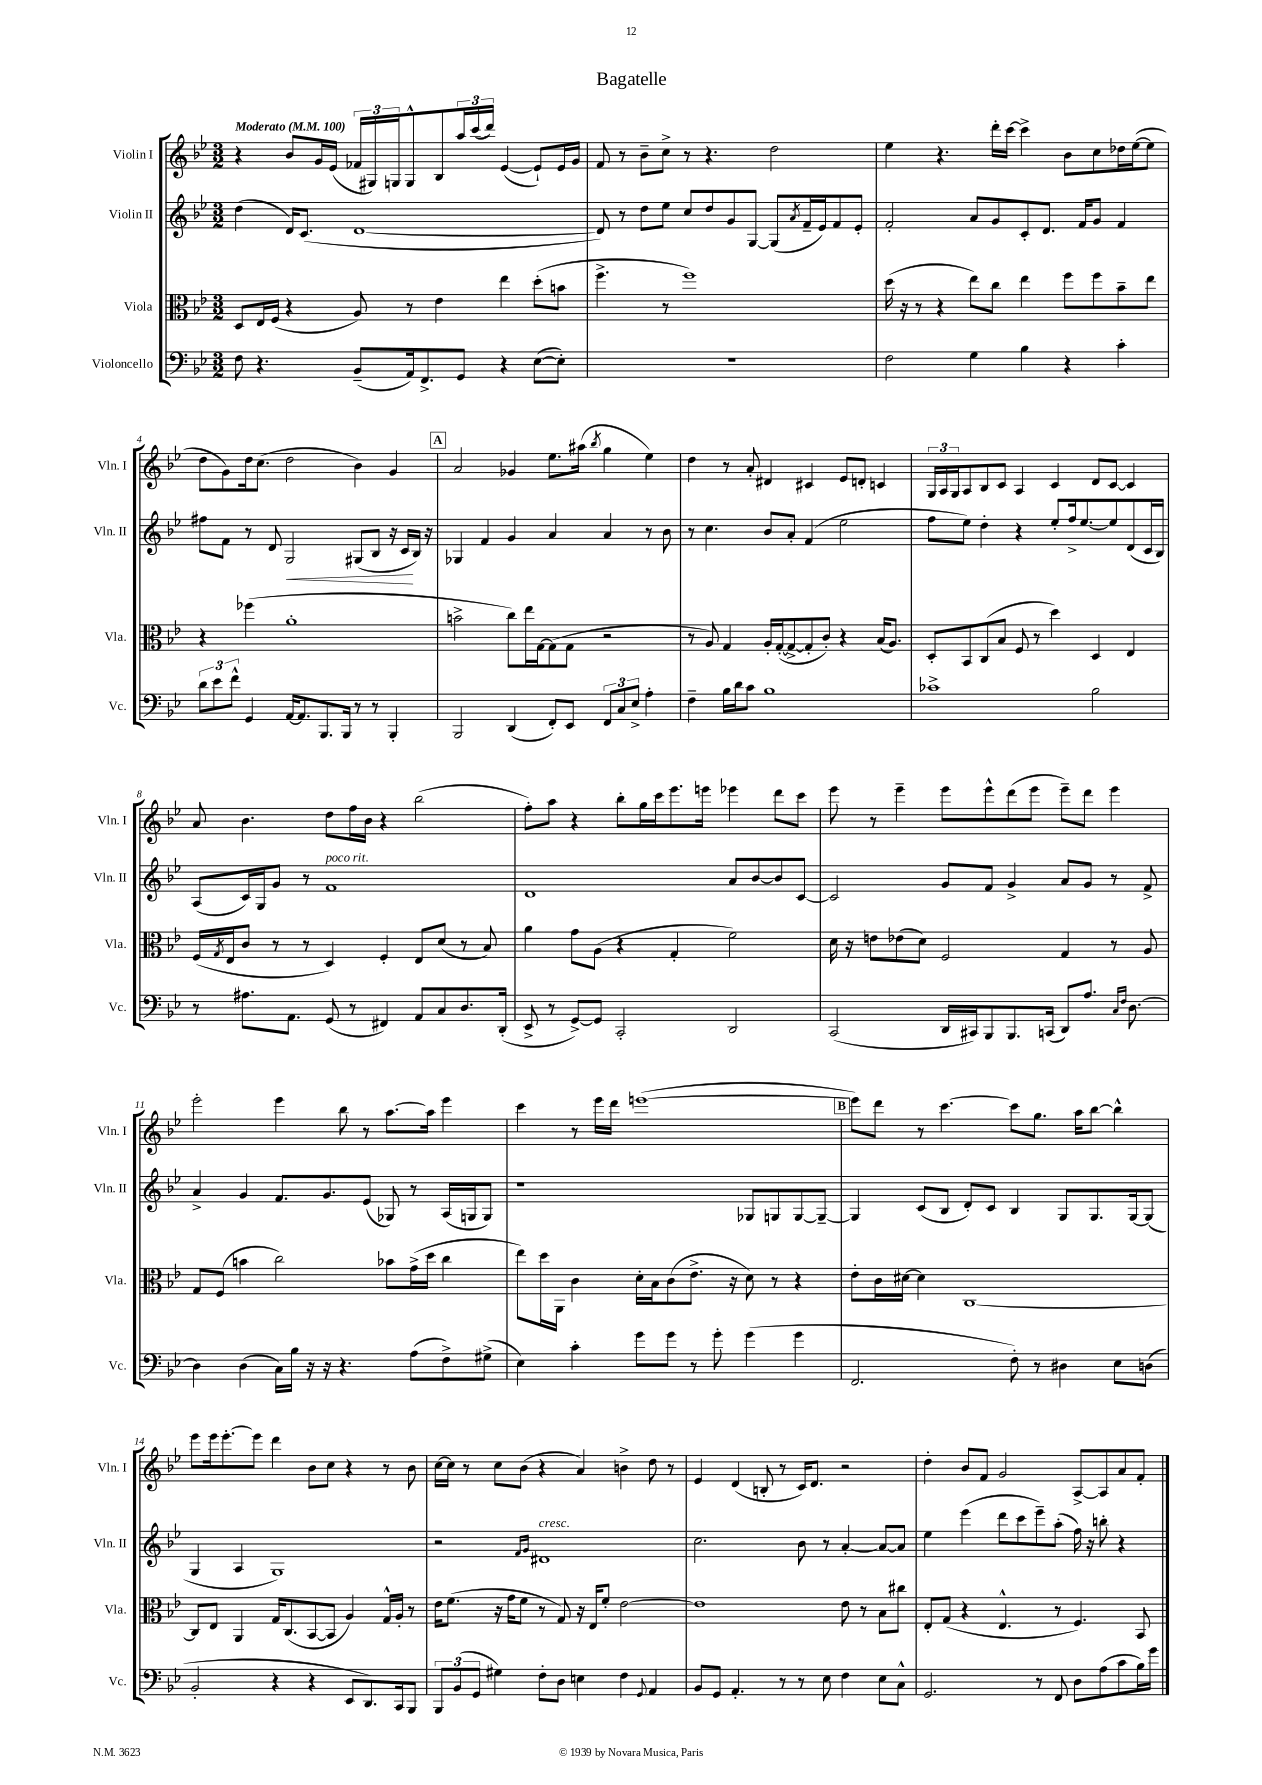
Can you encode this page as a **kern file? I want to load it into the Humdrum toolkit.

**kern	**kern	**kern	**kern
*staff4	*staff3	*staff2	*staff1
*clefF4	*clefC3	*clefG2	*clefG2
*k[b-e-]	*k[b-e-]	*k[b-e-]	*k[b-e-]
*M3/2	*M3/2	*M3/2	*M3/2
*MM100	*MM100	*MM100	*MM100
8F\	8D/L	(4dd\	4r
4.r	16E-/L	.	.
.	(16F/JJ	.	.
.	4r	16d/LK)	8b-/L
.	.	(8.c/J	.
.	.	.	16g/L
.	.	.	(16e-/JJ
(8BB-~/L	8A/)	[1d	24f-/LL
.	.	.	24G#/)
.	.	.	24G/J
16AA/k)	8r	.	8G^^/
8.FF^/	.	.	.
.	4e-\	.	8B-/
8GG/J	.	.	24aa/L
.	.	.	(24ccc/
.	.	.	24ddd/JJ)
4r	4ee-\	.	([4e-/
([8E-\L	(8dd'\L	.	8e-`/]L)
8E-'\]J)	8b\J	.	16e-/L
.	.	.	16g/JJ
=	=	=	=
1.r	4.ff^\	8d/])	8f/
.	.	8r	8r
.	.	8dd\L	8b-~\L
.	8r	8ee-\J	8cc^\J
.	1ff)	8cc/L	8r
.	.	8dd/	4.r
.	.	8g/	.
.	.	[8G/J	.
.	.	(8G/]L	2dd\
.	.	8qa/	.
.	.	16f~/L	.
.	.	16e-/J)	.
.	.	8f/	.
.	.	8e-'/J	.
=	=	=	=
2F\	(16dd\	2f'/	4ee-\
.	16r	.	.
.	8r	.	.
.	4r	.	4.r
4G\	8ee-\L)	8a/L	.
.	8cc\J	8g/	16ddd'\LL
.	.	.	[16ccc\JJ
4B-\	4ee-\	8c'/	4ccc^\]
.	.	8.d/J	.
4r	8ff\L	.	8b-\L
.	.	16f/LK	.
.	8ff\	8g/J	8cc\
4c'\	8b-~\	4f/	16dd-\L
.	.	.	([16ee-\J
.	8ee-\J	.	8ee-\]J
=	=	=	=
12d\L	4r	8ff#\L	8dd\L
12e-\	.	.	.
.	.	8f\J	8g\)
12f^^\J	.	.	.
4GG/	(4ff-\	8r	16dd\k
.	.	.	(8.cc\J
.	.	8d/	.
[16AA/LK	1a'	2G/	2dd\
8.AA/]	.	.	.
8.BBB-/	.	.	.
16BBB-/Jk	.	.	.
8r	.	(8G#/L	4b-\)
8r	.	8B-/J	.
4BBB-'/	.	16r	4g/
.	.	16c/LL	.
.	.	16B-/JJ)	.
.	.	16r	.
=	=	=	=
2BBB-/	2b^\	4G-/	2a/
.	.	4f/	.
(4DD/	8cc\L)	4g/	4g-/
.	16ee-\L	.	.
.	[16G\J	.	.
8FF'/L)	(8G\]	4a/	8.ee-\L
8EE-/J	8G\J	.	.
.	.	.	(16aa#\Jk
.	.	.	8qbb-/
12FF/L	2r	4a/	4gg\
12C/	.	.	.
12E-^/J	.	.	.
4A'\	.	8r	4ee-\)
.	.	8b-\	.
=	=	=	=
4F~\	8r	8r	4dd\
.	8A/)	4.cc\	.
16B-\LL	4G/	.	8r
16d\J	.	.	.
8c\J	.	.	8a'/
1B-	16A'/LL	8b-/L	4d#/
.	([16G'/J	.	.
.	8G^/_	8a'/J	.
.	8G'/]	(4f/	4c#/
.	8c'/J)	.	.
.	4r	2ee-\	8e-/L
.	.	.	8d'/J
.	(16B-/LK	.	4c/
.	8.A/J)	.	.
=	=	=	=
1c-^	8D'/L	8ff\L	24G/LL
.	.	.	24A/
.	.	.	24G/J
.	8BB-/	8ee-\J)	8A/
.	(8C/	4dd'\	8B-/
.	8B-/J	.	8c/J
.	8F/	4r	4A/
.	8r	.	.
.	4dd\)	8ee-'/L	4c/
.	.	16ff^/k	.
.	.	[8.ee-/	.
2B-\	4D/	.	8d/L
.	.	8ee-/]	[8c/J
.	4E-/	(8d/	4c/]
.	.	16c/L	.
.	.	16B-/JJ)	.
=	=	=	=
8r	(16F/LL	(8A/L	8a/
.	8qG/	.	.
.	16E-/J	.	.
8.A#\L	8c/J	16c/L)	4.b-\
.	.	16G/J	.
.	8r	8g/J	.
8.AA\J	.	.	.
.	8r	8r	.
(8GG/	4D/)	1f	8dd\L
8r	.	.	16ff\L
.	.	.	16b-\JJ
4FF#/)	4F'/	.	4r
8AA/L	8E-/L	.	(2bb-\
8C/	(8d/J	.	.
8.D/	8r	.	.
.	8B-/)	.	.
(16DD'/Jk	.	.	.
=	=	=	=
8EE-^/	4a\	1d	8ff'\L)
8r	.	.	8aa\J
[8GG^/L)	8g\L	.	4r
8GG/]J	(8A\J	.	.
2CC'/	4r	.	8bb-'\L
.	.	.	16gg\L
.	.	.	16ccc\J
.	4G'/	.	8.eee-\
.	.	.	16eee\Jk
2DD/	2f\)	8a/L	4eee-\
.	.	[8b-/	.
.	.	8b-/]	8ddd\L
.	.	[8c/J	8ccc\J
=	=	=	=
(2CC/	16d\	2c/]	8eee-\
.	16r	.	.
.	8e\L	.	8r
.	(8e-\	.	4eee-~\
.	8d\J)	.	.
16DD/LL	2F/	8g/L	8eee-\L
16CC#/J)	.	.	.
8BBB-/	.	8f/J	8eee-^^\
8.BBB-/	.	4g^/	(8ddd\
.	.	.	8eee-\J
(16CC/Jk	.	.	.
8DD/L)	4G/	8a/L	8eee-~\L)
8.A/J	.	8g/J	8ddd\J
.	8r	8r	4eee-\
16qqC/LL	.	.	.
16qqF/JJ	.	.	.
[8.D\	.	.	.
.	8A/	8f^/	.
=	=	=	=
4D\]	8G/L	4a^/	2eee-'\
.	(8F/J	.	.
(4D\	4b\	4g/	.
16C\LL)	2cc\)	8.f/L	4eee-\
16B-\JJ	.	.	.
16r	.	.	.
16r	.	8.g/	.
4.r	.	.	8bb-\
.	.	(8e-/J	8r
.	8b-\L	8G-/)	[8.aa\L
(8A\L	(16g^\L	8r	.
.	16dd\JJ	.	16aa\]Jk
8F^\)	4cc\	(16A/LL	4eee-\
.	.	16G/J	.
(8G#^\J	.	8G/J)	.
=	=	=	=
4E-\)	8ee-\L)	1r	4ccc\
.	16dd\L	.	.
.	16AA\JJ	.	.
4c'\	4c\	.	8r
.	.	.	16eee-\LL
.	.	.	16ddd\JJ
8g\L	16d'\LL	.	([1eee
.	16B-\J	.	.
8g\J	(8c\	.	.
8r	8.e-^\J	.	.
8g'\	.	.	.
.	16r	.	.
(4g\	8d\)	8G-/L	.
.	8r	8G/	.
4g\	4r	[8G/	.
.	.	8G~/_J	.
=	=	=	=
2.FF/	8e-'\L	4G/]	8eee\]L)
.	16c\L	.	8ddd\J
.	[16d#\JJ	.	.
.	4d#\]	(8c/L	8r
.	.	8B-/J	[4.ccc\
.	[1C	8d'/L)	.
.	.	8c/J	.
8F'\)	.	4B-/	8ccc\]L
8r	.	.	8.gg\J
4D#\	.	8G/L	.
.	.	.	16aa\LK
.	.	8.G/	[8bb-\J
8E-\L	.	.	4bb-^^\]
.	.	[16G/k	.
(8D\J	.	(8G/]J	.
=	=	=	=
2BB-'/	8C/]L	4G/	8eee-\L
.	8E-/J	.	16eee-\k
.	.	.	[8.eee-'\
.	4AA/	4A/	.
.	.	.	8eee-\]J
4r	16G/LK	1G)	4ddd\
.	(8.C/	.	.
4r	[8BB-/	.	8b-\L
.	8BB-/]J	.	8cc\J
8EE-/L	4A/)	.	4r
8.DD/)	.	.	.
.	16G^^/LL	.	8r
16CC/k	16A'/JJ	.	.
8BBB-/J	8r	.	8b-\
=	=	=	=
12BBB-/L	16e-\LK	2r	[16cc\LL
.	(8.f\J	.	16cc\]JJ
(12BB-/	.	.	.
.	.	.	8r
12GG/J	.	.	.
4G#\)	16r	.	8cc\L
.	16g\LK	.	.
.	8f\J	.	(8b-\J
.	.	16qqf/LL	.
.	.	16qqg/JJ	.
8F'\L	8r	1d#	4r
8D\J	8G/)	.	.
4E\	16r	.	4a/)
.	16E-/LK	.	.
.	8f'/J	.	.
4F\	[2e-\	.	4b^\
8qqGG/	.	.	.
4AA/	.	.	8dd\
.	.	.	8r
=	=	=	=
8BB-/L	1e-]	2.cc\	4e-/
8GG/J	.	.	.
4.AA'/	.	.	(4d/
.	.	.	8B'/
8r	.	.	8r
8r	.	8b-\	16c/LK)
.	.	.	8.d/J
8E-\	.	8r	.
4F\	8e-\	[4a'/	2r
.	8r	.	.
8E-\L	8B-\L	8a/_L	.
8C^^\J	8cc#\J	8a/]J	.
=	=	=	=
2.GG/	8E-'/L	4ee-\	4dd'\
.	(8G/J	.	.
.	4r	(4eee-\	8b-/L
.	.	.	8f/J
.	4.E-^^/	8ddd\L	2g/
.	.	8ccc\	.
8r	.	8eee-~\)	.
8FF/	8r	(8aa'\J	.
8D\L	4.F/)	16ff\)	[8A^/L
.	.	16r	.
(8A\	.	8bb'\	8A/]
8c\	.	4r	8a/
16B-\L)	8BB-/	.	8f'/J
16g\JJ	.	.	.
==	==	==	==
*-	*-	*-	*-
